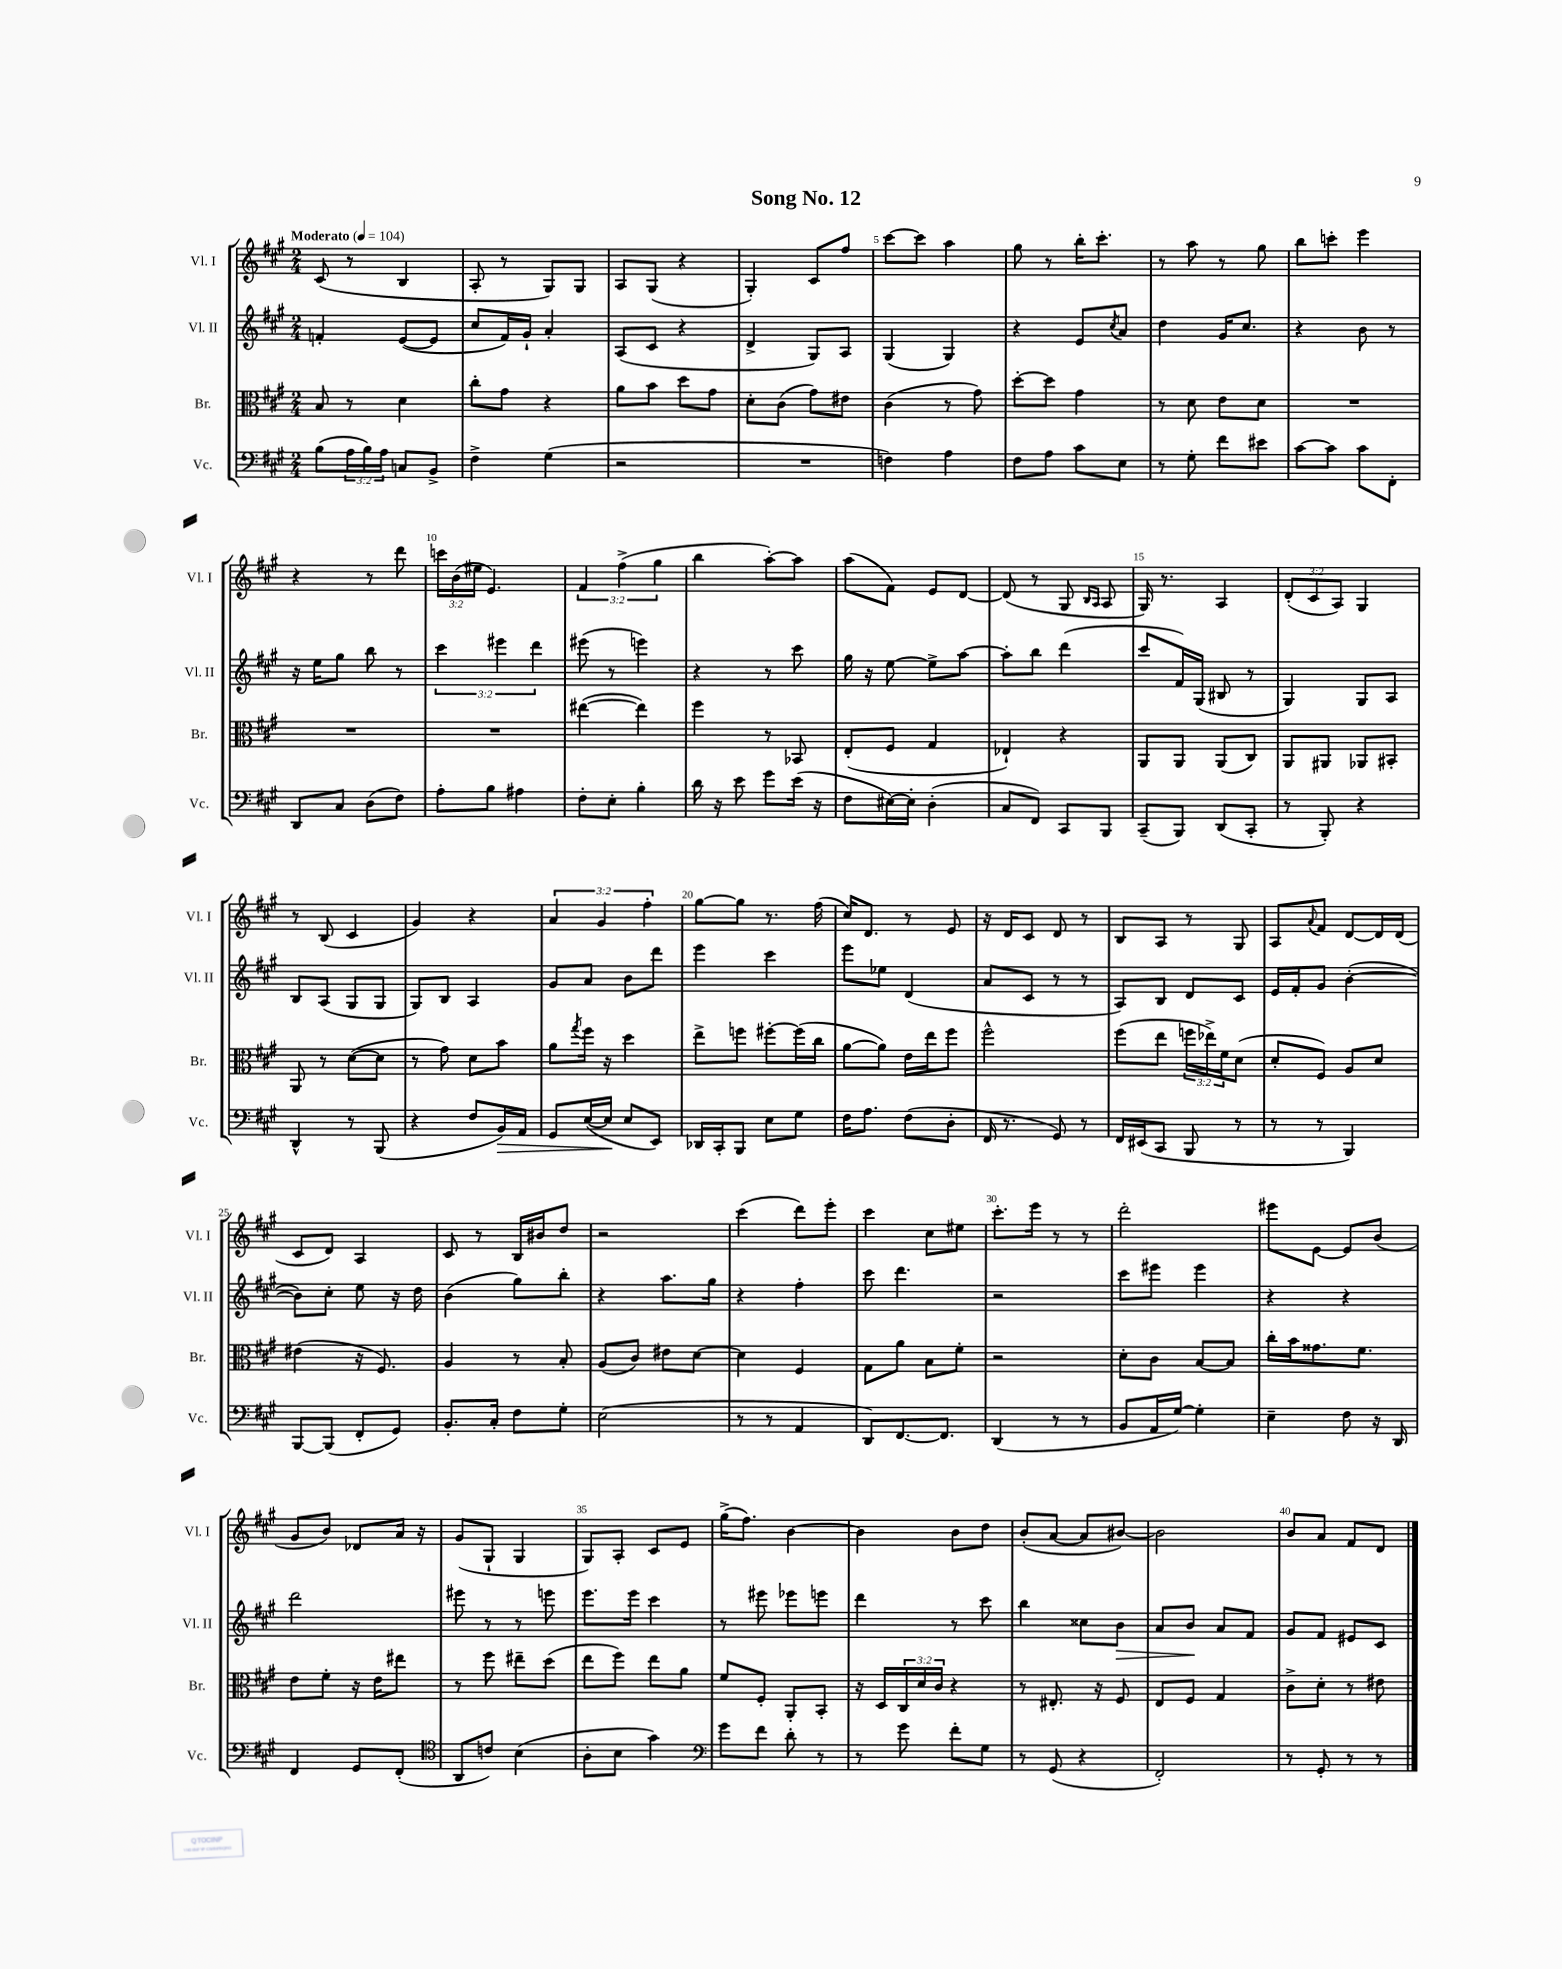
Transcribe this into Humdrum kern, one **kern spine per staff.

**kern	**kern	**kern	**kern
*staff4	*staff3	*staff2	*staff1
*clefF4	*clefC3	*clefG2	*clefG2
*k[f#c#g#]	*k[f#c#g#]	*k[f#c#g#]	*k[f#c#g#]
*M2/4	*M2/4	*M2/4	*M2/4
*MM104	*MM104	*MM104	*MM104
(8B	8B	4f'	(8c#
24A	8r	.	8r
24B)	.	.	.
24A	.	.	.
8C	4d	([8e	4B
8BB^	.	8e]	.
=	=	=	=
4F#^	8cc#'	8cc#	8A'
.	8g#	16f#)	8r
.	.	16g#`	.
(4G#	4r	4a'	8G#)
.	.	.	8G#
=	=	=	=
2r	8a	(8A	8A
.	8b	8c#	(8G#
.	8dd	4r	4r
.	8g#	.	.
=	=	=	=
2r	8d'	4d^	4G#')
.	(8c#	.	.
.	8g#)	8G#)	8c#
.	8e#	8A	8ff#
=	=	=	=
4F)	(4c#	(4G#	[8ccc#
.	.	.	8ccc#]
4A	8r	4G#)	4aa
.	8g#)	.	.
=	=	=	=
8F#	[8dd'	4r	8gg#
8A	8dd]	.	8r
8c#	4g#	8e	16bb'
.	.	.	8.ccc#'
.	.	8qcc#	.
8E	.	8a	.
=	=	=	=
8r	8r	4dd	8r
8G#'	8d	.	8aa
8f#	8e	16g#	8r
.	.	8.cc#	.
8e#	8d	.	8gg#
=	=	=	=
[8c#	2r	4r	8bb
8c#]	.	.	8ccc'
8c#	.	8b	4eee
8FF#'	.	8r	.
=	=	=	=
8DD	2r	16r	4r
.	.	16ee	.
8C#	.	8gg#	.
(8D	.	8bb	8r
8F#)	.	8r	8ddd
=	=	=	=
8A'	2r	6ccc#	24ccc
.	.	.	(24b
.	.	.	24ee#
8B	.	.	4.e)
.	.	6eee#	.
4A#	.	.	.
.	.	6ddd	.
=	=	=	=
8F#'	([4ee#	(8eee#	6f#
8E'	.	8r	.
.	.	.	(6ff#^
4B'	4ee#])	4eee)	.
.	.	.	6gg#
=	=	=	=
16d	4ff#	4r	4bb
16r	.	.	.
8e	.	.	.
8g#	8r	8r	[8aa')
(16e	8BB-	8ccc#	8aa]
16r	.	.	.
=	=	=	=
8F#	(8E'	16gg#	(8aa
.	.	16r	.
[16E#)	8F#	[8ee	8f#)
16E#']	.	.	.
(4D'	4G#	8ee^]	8e
.	.	[8aa	[8d
=	=	=	=
8C#	4E-`)	8aa']	(8d]
8FF#)	.	8bb	8r
8CC#	4r	(4ddd	8G#
.	.	.	16qqB
.	.	.	16qqA
8BBB	.	.	8A
=	=	=	=
(8CC#~	8AA	8ccc#	16G#)
.	.	.	8.r
8BBB)	8AA	16f#)	.
.	.	(16G#	.
(8DD	(8AA	8B#	4A
8CC#'	8C#)	8r	.
=	=	=	=
8r	8AA	4G#)	(12d'
.	.	.	12c#
8BBB')	8AA#	.	.
.	.	.	12A)
4r	8AA-	8G#	4G#
.	8BB#'	8A	.
=	=	=	=
4DD^^	8AA	8B	8r
.	8r	(8A	(8B
8r	([8d	8G#	4c#
(8BBB	8d]	8G#	.
=	=	=	=
4r	8r	8G#)	4g#)
.	8g#)	8B	.
8F#	8d	4A	4r
16BB)	8b	.	.
16AA	.	.	.
=	=	=	=
8GG#	8a	8g#	6a
.	8qgg#	.	.
([16E	16ff#	8a	.
.	.	.	6g#
16E]	16r	.	.
8E	4dd	8b	.
.	.	.	6ff#'
8EE)	.	8ddd	.
=	=	=	=
16DD-	8ee^	4eee	[8gg#
16CC#'	.	.	.
8BBB	8ff	.	8gg#]
8E	[8ff#'	4ccc#	8.r
8G#	(16ff#]	.	.
.	16cc#	.	(16ff#
=	=	=	=
16F#	[8a	8eee	16cc#)
8.A	.	.	8.d
.	8a])	8ee-	.
(8F#	16e	(4d	8r
.	16ee	.	.
8D'	8ff#	.	8e
=	=	=	=
16FF#	2ff#^^	8a	16r
8.r	.	.	16d
.	.	8c#	8c#
8GG#)	.	8r	8d
8r	.	8r	8r
=	=	=	=
16FF#	(8ff#	8A)	8B
(16EE#	.	.	.
8CC#	8ee	8B	8A
8BBB	24ff	8d	8r
.	24ee-^)	.	.
.	24f#	.	.
8r	(8d	8c#	8G#
=	=	=	=
8r	8d'	16e	8A
.	.	16f#'	.
.	.	.	8qqa
8r	8F#)	8g#	8f#
4BBB)	8A	([4b'	[8d
.	8d	.	16d]
.	.	.	(16d
=	=	=	=
[8BBB	(4e#	8b])	8c#
(8BBB]	.	8cc#'	8d)
8FF#'	16r	8ee	4A
.	8.F#)	.	.
8GG#)	.	16r	.
.	.	16dd	.
=	=	=	=
8.BB'	4A	(4b	8c#
.	.	.	8r
16C#'	.	.	.
8F#	8r	8gg#)	16B
.	.	.	16b#
8G#'	8B'	8bb'	8dd
=	=	=	=
(2E	(8A	4r	2r
.	8c#)	.	.
.	8e#	8.aa	.
.	[8d	.	.
.	.	16gg#	.
=	=	=	=
8r	4d]	4r	(4ccc#
8r	.	.	.
4AA	4F#	4ff#'	8ddd)
.	.	.	8eee'
=	=	=	=
8DD)	8G#	8ccc#	4ccc#
[8.FF#	8a	4.ddd	.
.	8B	.	8cc#
8.FF#]	.	.	.
.	8f#'	.	8ee#
=	=	=	=
(4DD	2r	2r	8.ccc#'
.	.	.	16eee
8r	.	.	8r
8r	.	.	8r
=	=	=	=
8BB	8d'	8ccc#	2ddd'
16AA	8c#	8eee#	.
[16G#)	.	.	.
4G#']	[8B	4eee#	.
.	8B]	.	.
=	=	=	=
4E~	16cc#'	4r	8eee#
.	16b	.	.
.	8.g##	.	[8e
8F#	.	4r	8e]
.	8.f#	.	.
16r	.	.	(8b
16DD	.	.	.
=	=	=	=
4FF#	8e	2ddd	8g#
.	8f#'	.	8b)
8GG#	16r	.	8d-
.	16e	.	.
(8FF#'	8ee#	.	16a
.	.	.	16r
=	=	=	=
*clefC4	*	*	*
8AA	8r	8eee#	(8g#
8c)	8ff#	8r	8G#`
(4B	8ee#~	8r	4G#
.	(8dd	8eee	.
=	=	=	=
8A'	8ee	8.eee	8G#)
8B	8ff#)	.	8A'
.	.	16eee	.
4g#)	8ee	4ccc#	8c#
.	8a	.	8e
=	=	=	=
*clefF4	*	*	*
8g#	8f#	8r	(16gg#^
.	.	.	8.ff#)
8f#	8F#'	8eee#	.
8d'	8AA'	8eee-	[4b
8r	8BB'	8eee	.
=	=	=	=
8r	16r	4ddd	4b]
.	16D	.	.
8g#	24C#	.	.
.	24d	.	.
.	24c#	.	.
8f#'	4r	8r	8b
8G#	.	8ccc#	8dd
=	=	=	=
8r	8r	4bb	(8b'
(8GG#	8.E#'	.	[8a
4r	.	8cc##	8a]
.	16r	.	.
.	8F#	8b	[8b#)
=	=	=	=
2FF#')	8E	8a	2b#]
.	8F#	8b	.
.	4G#	8a	.
.	.	8f#	.
=	=	=	=
8r	8c#^	8g#	8b
8GG#'	8d'	8f#	8a
8r	8r	8e#	8f#
8r	8e#	8c#	8d
==	==	==	==
*-	*-	*-	*-
